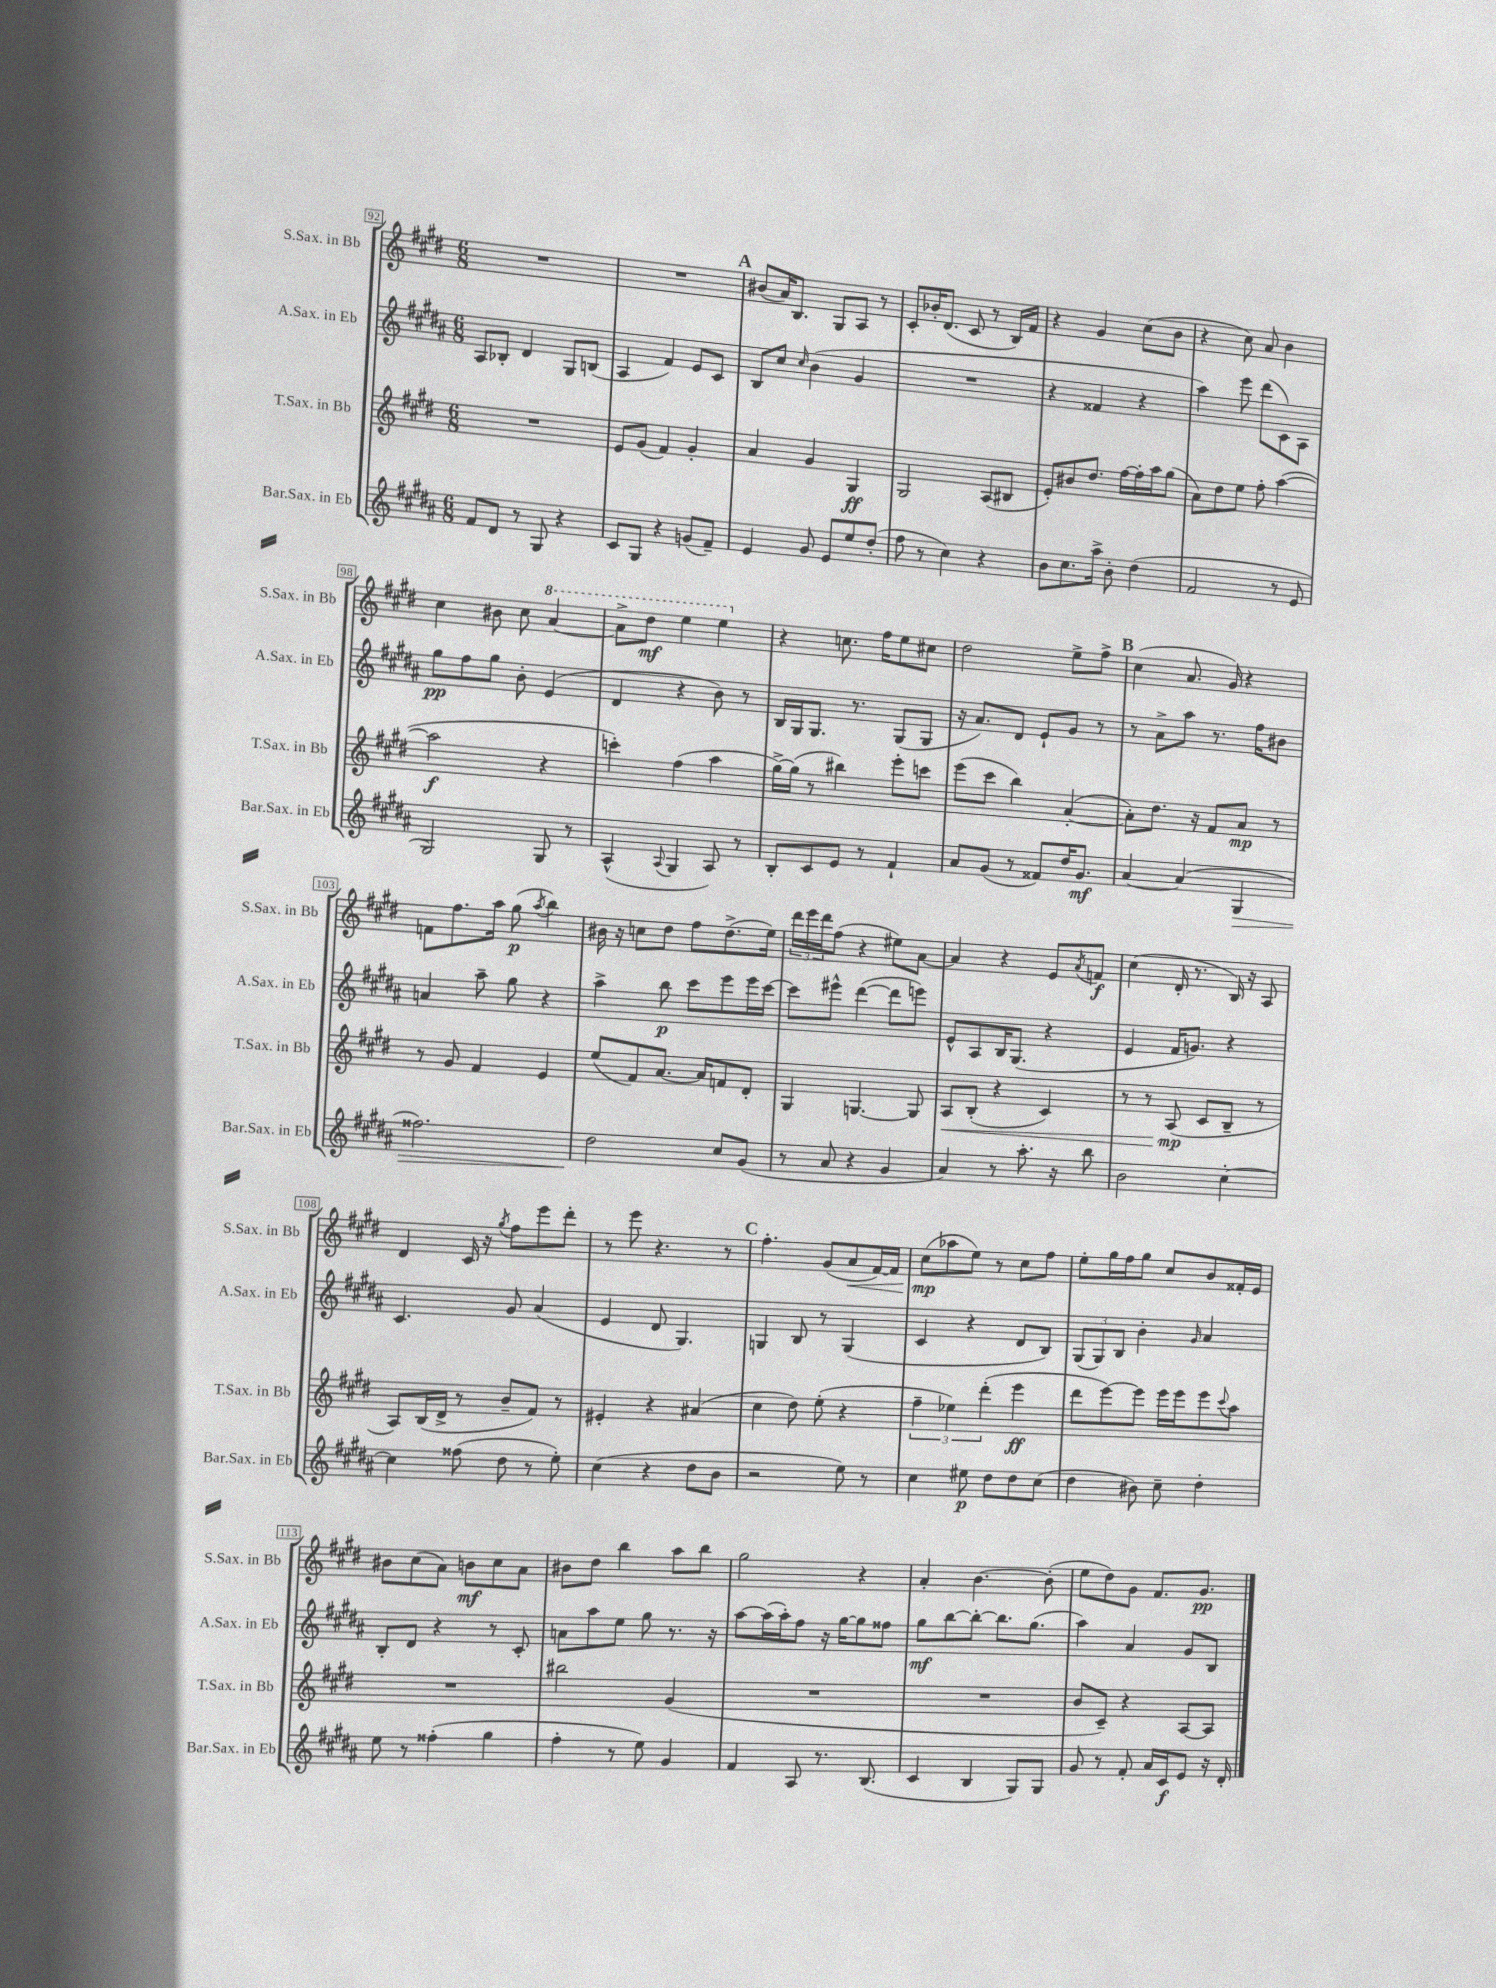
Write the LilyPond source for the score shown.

<<
\new StaffGroup <<
\new Staff = "s0" \with { instrumentName = "S.Sax. in Bb" shortInstrumentName = "S.Sax. in Bb" } {
    \clef treble \key e \major \numericTimeSignature \time 6/8
    R2. |
    R2. |
    \mark \markup { \bold "A" } bis'8( a'16) b8. gis8 a8 r8 |
    cis'8-. bes'16-. dis'8.( cis'8 r8 b16) fis'16 |
    r4 gis'4 cis''8( b'8 |
    r4 cis''8) a'8 b'4 |
    cis''4 bis'8 cis''8 \ottava #1 a''4~ |
    a''8-> dis'''8\mf e'''4 e'''4 \ottava #0 |
    r4 c''8. fis''16 e''8 cis''8 |
    dis''2 e''8-> fis''8-> |
    \mark \markup { \bold "B" } cis''4( a'8. gis'16) r4 |
    f'8 fis''8. a''16 gis''8\p( \acciaccatura { a''8 } b''4) |
    bis'16 r16 c''8 dis''8 fis''8 dis''8.->( e''16) |
    \tuplet 3/2 { dis'''16 e'''16 dis'''16 } fis''8( r4 eis''8) a'8~ |
    a'4 r4 e'8 \acciaccatura { a'8 } f'8\f |
    cis''4( dis'16-. r8. b16) r16 a8 |
    dis'4 cis'16 r16 \acciaccatura { gis''8 } fis''8 e'''8 dis'''8-. |
    r8 e'''8 r4. r8 |
    \mark \markup { \bold "C" } fis''4.-. gis'8( a'8\< fis'16~) fis'16 |
    cis''8\mp\!( aes''8 e''8) r8 cis''8 fis''8 |
    e''8-. gis''16 fis''16 gis''8 cis''8 b'8 fisis'16-. e'16 |
    bis'8 cis''8( a'8) b'8\mf cis''8 a'8 |
    bis'8 dis''8 b''4 a''8 b''8 |
    gis''2 r4 |
    a'4-. b'4.~ b'8-.( |
    e''8 dis''8) gis'8 fis'8. gis'8.\pp \bar "|." |
}
\new Staff = "s1" \with { instrumentName = "A.Sax. in Eb" shortInstrumentName = "A.Sax. in Eb" } {
    \clef treble \key b \major \numericTimeSignature \time 6/8
    ais8 bes8-. dis'4 gis8 b8( |
    ais4 fis'4) e'8 cis'8 |
    \mark \markup { \bold "A" } b8 cis''8 \grace { cis''16 } b'4( gis'4 |
    R2. |
    r4 fisis'4 r4 |
    ais''4) e'''8 dis'''8( cis'8) ais8 |
    gis''8\pp fis''8 gis''8 b'8-. e'4( |
    dis'4 r4 b'8) r8 |
    b16 gis16 gis8. r8. gis8( gis8 |
    r16 ais'8.) dis'8 e'8-! gis'8 r8 |
    \mark \markup { \bold "B" } r8 ais'8-> ais''8 r8. fis''16 bis'8 |
    a'4 ais''8-- gis''8 r4 |
    ais''4-> b''8\p cis'''8 e'''8 e'''16 cis'''16~ |
    cis'''8 eis'''8-^ dis'''4~( dis'''8 e'''8) |
    e'8-^ ais8 b16 gis8.( r4 |
    e'4 fis'16 g'8.) r4 |
    cis'4. gis'8 ais'4( |
    e'4 dis'8 gis4.) |
    \mark \markup { \bold "C" } g4 b8 r8 g4( |
    cis'4 r4 dis'8 b8) |
    \tuplet 3/2 { gis8( gis8) b8 } b'4-. \grace { gis'16 } ais'4 |
    b8-. dis'8 r4 r8 cis'8-. |
    a'8 ais''8 e''8 gis''8 r8. r16 |
    ais''8~ ais''16( ais''16-.) fis''8 r16 gis''16~ gis''8 fisis''8 |
    gis''8\mf b''8~ b''8~-. b''8. gis''8.( |
    ais''4) ais'4 gis'8 b8 \bar "|." |
}
\new Staff = "s2" \with { instrumentName = "T.Sax. in Bb" shortInstrumentName = "T.Sax. in Bb" } {
    \clef treble \key e \major \numericTimeSignature \time 6/8
    R2. |
    e'8 gis'8( fis'4) gis'4-. |
    \mark \markup { \bold "A" } a'4 gis'4 gis4\ff |
    gis2 a8( bis8 |
    e'8-.) bis'8 dis''8. fis''16~ fis''16-. a''16 gis''8( |
    a'8) dis''8 e''8 fis''8-. a''4~( |
    a''2\f r4 |
    c'''4-.) fis''4( a''4 |
    gis''16~->) gis''16( r8 bis''4) e'''8-. c'''8 |
    e'''8( cis'''8 b''4) a'4~-.( |
    \mark \markup { \bold "B" } a'8-.) dis''8. r16 fis'8 a'8\mp r8 |
    r8 gis'8 fis'4 e'4 |
    e''8( fis'8) a'8.~ a'16 f'8 dis'8-. |
    gis4 g4.~ g8 |
    a8\< b8-.( r4 cis'4) |
    r8 r8 a8\mp\!( cis'8 b8-- r8 |
    a8) b16( dis'16-> r8 b'8-- fis'8) r8 |
    eis'4-. r4 ais'4( |
    \mark \markup { \bold "C" } cis''4 dis''8) e''8-.( r4 |
    \tuplet 3/2 { fis''4-- ees''4) dis'''4-.( } e'''4\ff |
    dis'''8 e'''8~) e'''8 e'''16 e'''16 e'''8 \appoggiatura { cis'''8 } a''8 |
    R2. |
    bis''2 gis'4( |
    R2. |
    R2. |
    b'8 cis'8--) r4 a8~ a8 \bar "|." |
}
\new Staff = "s3" \with { instrumentName = "Bar.Sax. in Eb" shortInstrumentName = "Bar.Sax. in Eb" } {
    \clef treble \key b \major \numericTimeSignature \time 6/8
    fis'8 dis'8 r8 gis8 r4 |
    cis'8 gis8 r4 g'8( fis'8--) |
    \mark \markup { \bold "A" } e'4 gis'8 e'8 e''8 dis''8-.( |
    fis''8 r8 cis''4) r4 |
    b'8 cis''8. ais''16-> b'8-. dis''4( |
    fis'2 r8 e'8 |
    gis2) gis8 r8 |
    ais4-^( \appoggiatura { ais8 } gis4 ais8) r8 |
    b8-. cis'8 e'8 r8 fis'4-! |
    ais'8 gis'8( r8 fisis'8) dis''16 gis'8.\mf |
    \mark \markup { \bold "B" } ais'4~ ais'4( gis4\> |
    fisis''2.) |
    dis''2\! cis''8 gis'8( |
    r8 ais'8 r4 gis'4 |
    ais'4) r8 ais''8.-. r16 b''8 |
    b'2 cis''4~-. |
    cis''4 fisis''8( dis''8 r8 e''8-.) |
    cis''4( r4 dis''8 b'8 |
    \mark \markup { \bold "C" } r2 e''8) r8 |
    cis''4 eis''8\p dis''8 dis''8 cis''8( |
    dis''4 bis'8) cis''8-- dis''4-. |
    e''8 r8 fisis''4-.( gis''4 |
    fis''4-. r8 e''8) gis'4 |
    fis'4 ais8 r8. b8.( |
    cis'4 b4 gis8) gis8 |
    gis'8 r8 fis'8-. ais'16 cis'16\f e'8 r16 dis'16-. \bar "|." |
}
>>
>>
\layout { \context { \Score currentBarNumber = #92 \override BarNumber.stencil = #(make-stencil-boxer 0.1 0.3 ly:text-interface::print) } }
